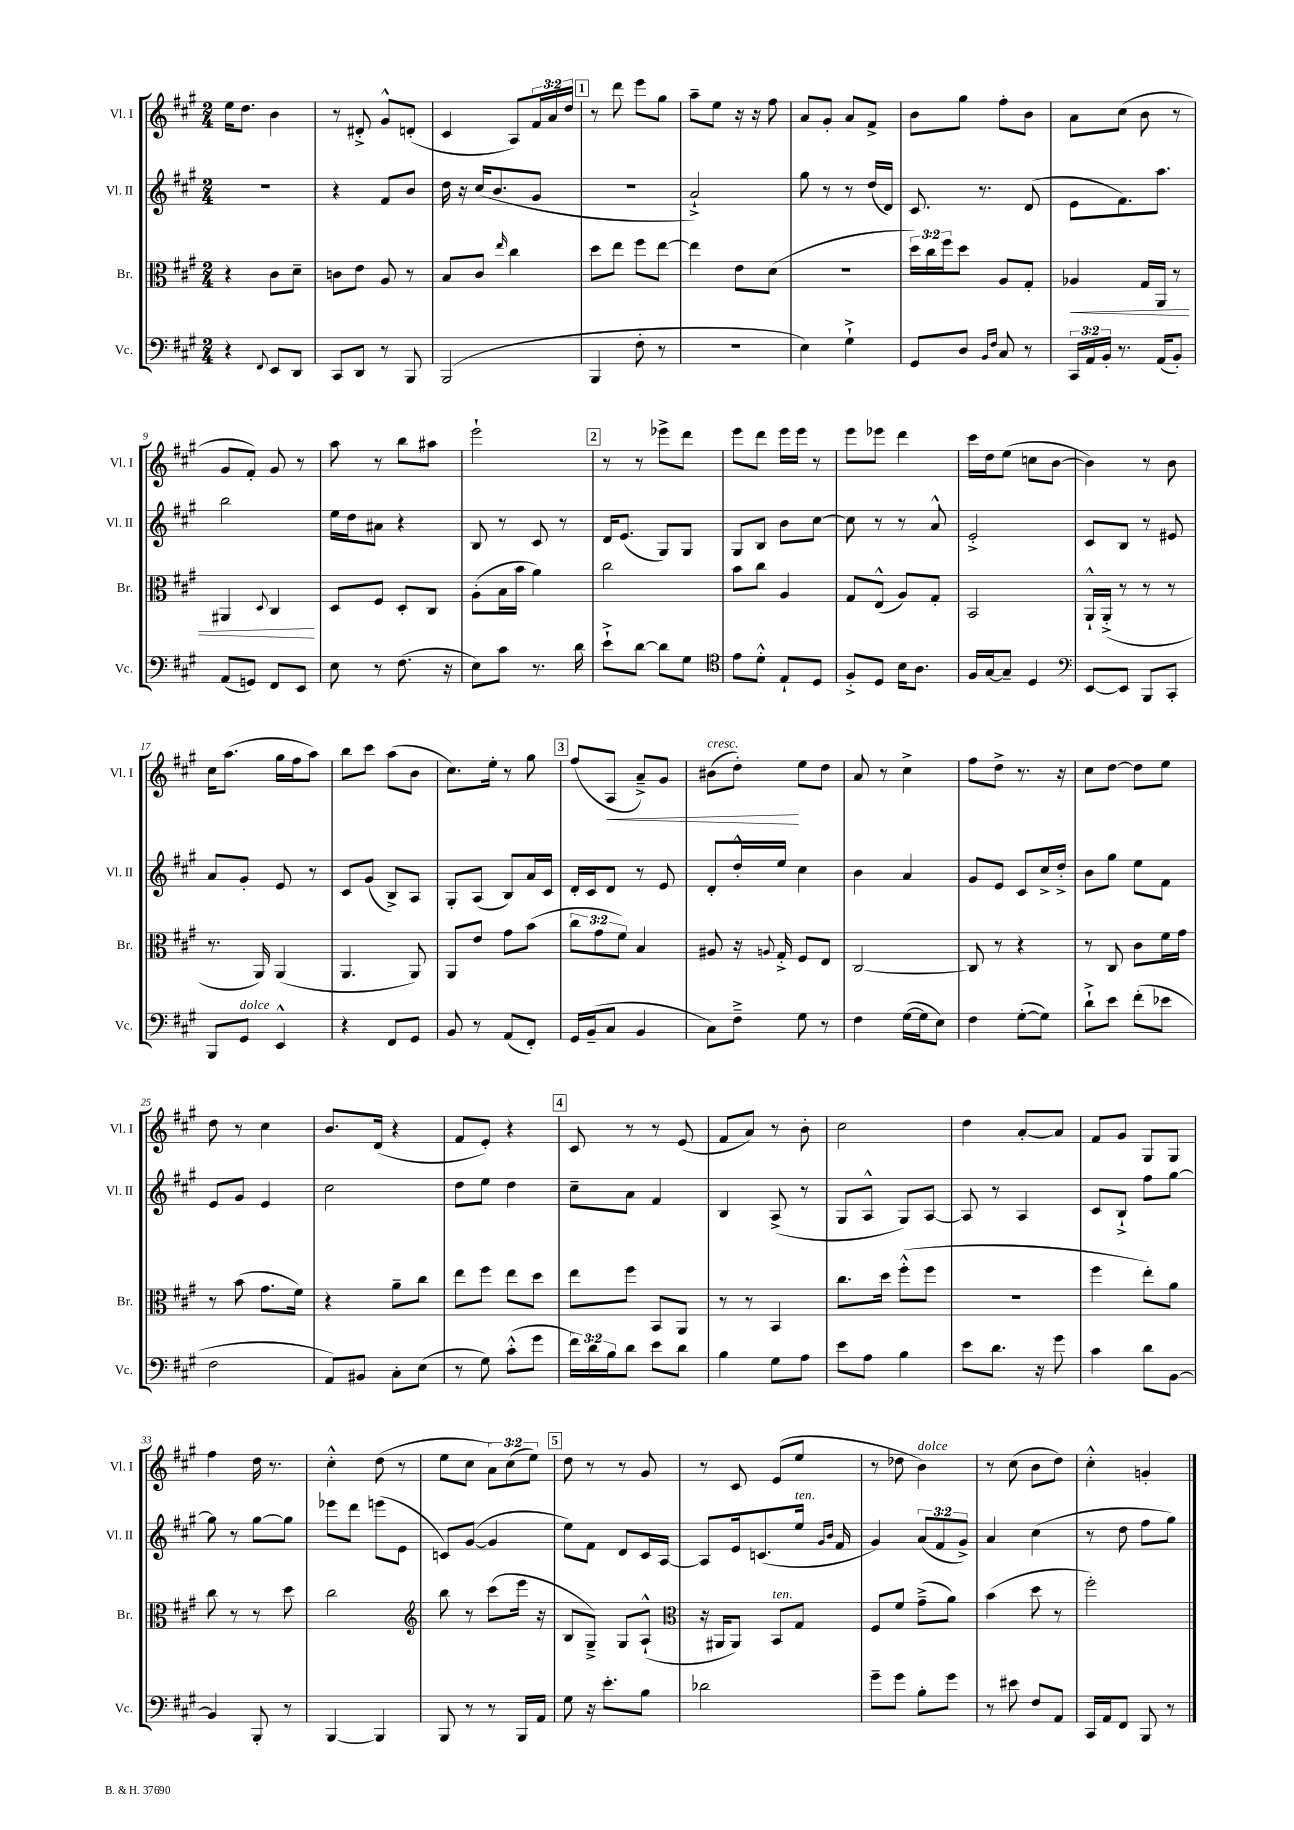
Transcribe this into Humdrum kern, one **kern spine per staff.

**kern	**kern	**dynam	**kern	**kern	**dynam
*part4	*part3	*part3	*part2	*part1	*part1
*staff4	*staff3	*staff3	*staff2	*staff1	*staff1
*I"Vc.	*I"Br.	*	*I"Vl. II	*I"Vl. I	*
*I'Vc.	*I'Br.	*	*I'Vl. II	*I'Vl. I	*
*clefF4	*clefC3	*	*clefG2	*clefG2	*
*k[f#c#g#]	*k[f#c#g#]	*	*k[f#c#g#]	*k[f#c#g#]	*
*M2/4	*M2/4	*	*M2/4	*M2/4	*
=1	=1	=1	=1	=1	=1
4r	4r	.	2r	16ee\KL	.
.	.	.	.	8.dd\J	.
8qqFF#/	.	.	.	.	.
8EE/L	8c#\L	.	.	4b\	.
8DD/J	8d~\J	.	.	.	.
=2	=2	=2	=2	=2	=2
8CC#/L	8cn\L	.	4r	8r	.
8DD/J	8e\J	.	.	8d#X'^/	.
8r	8A/	.	8f#/L	8g#^^/L	.
8BBB/	8r	.	8b/J	(8dn'/J	.
=3	=3	=3	=3	=3	=3
(2BBB/	8B/L	.	16dd\	4c#/	.
.	.	.	16r	.	.
.	8c#/J	.	(16cc#/KL	.	.
.	.	.	8.b/	.	.
.	16qqee/	.	.	.	.
.	4cc#\	.	.	8A/L)	.
.	.	.	8g#/J	24f#/L	.
.	.	.	.	24a/	.
.	.	.	.	24dd/JJ	.
!!LO:REH:place=s1:t=1
=4	=4	=4	=4	=4	=4
4BBB/	8dd\L	.	2r	8r	.
.	8ee\J	.	.	8ddd\	.
8F#'\	8ff#\L	.	.	8eee\L	.
8r	[8ee\J	.	.	8gg#\J	.
=5	=5	=5	=5	=5	=5
2r	4ee\]	.	2a`^/)	8aa~\L	.
.	.	.	.	8ee\J	.
.	8e\L	.	.	16r	.
.	.	.	.	16r	.
.	(8d\J	.	.	8ff#\	.
=6	=6	=6	=6	=6	=6
4E\)	2r	.	8gg#\	8a/L	.
.	.	.	8r	8g#'/J	.
4G#`^\	.	.	8r	8a/L	.
.	.	.	(16dd/LL	8f#^/J	.
.	.	.	16d/JJ)	.	.
=7	=7	=7	=7	=7	=7
8GG#/L	24dd\LL)	.	8.c#/	8b\L	.
.	24cc#\	.	.	.	.
.	24ff#\J	.	.	.	.
8D/J	8dd\J	.	.	8gg#\J	.
.	.	.	8.r	.	.
16qqBB/LL	.	.	.	.	.
16qqF#/JJ	.	.	.	.	.
8C#/	8A/L	.	.	8ff#'\L	.
8r	8G#'/J	.	(8d/	8b\J	.
=8	=8	=8	=8	=8	=8
!	!	!LO:HP:b	!	!	!
24CC#/LL	4A-X/	<	8e\L	8a\L	.
24AA/	.	.	.	.	.
24BB'/JJ	.	.	.	.	.
8.r	.	.	8.f#\)	(8cc#\J	.
.	16G#/LL	.	.	8b\	.
(16AA/KL	16AA/JJ	.	8.aa\J	.	.
8BB'/J)	8r	.	.	8r	.
!!LO:LB:g=z
=9	=9	=9	=9	=9	=9
(8AA/L	4AA#X/	.	2bb\	8g#/L	.
8GGn/J)	.	.	.	8f#'/J)	.
.	8qqD/	.	.	.	.
8FF#/L	4C#/	.	.	8g#/	.
8EE/J	.	.	.	8r	.
.	.	[	.	.	.
=10	=10	=10	=10	=10	=10
8E\	8D/L	.	16ee\LL	8aa\	.
.	.	.	16dd\J	.	.
8r	8F#/J	.	8a#X\J	8r	.
(8.F#\	8D'/L	.	4r	8bb\L	.
.	8C#/J	.	.	8aa#X\J	.
16r	.	.	.	.	.
=11	=11	=11	=11	=11	=11
8E\L)	(8A'\L	.	8B/	2eee`\	.
8c#\J	16B\L	.	8r	.	.
.	16b\JJ	.	.	.	.
8.r	4a\)	.	8c#/	.	.
.	.	.	8r	.	.
16d\	.	.	.	.	.
!!LO:REH:place=s1:t=2
=12	=12	=12	=12	=12	=12
8e`^\L	2cc#\	.	16d/KL	8r	.
.	.	.	(8.e/J	.	.
[8d\J	.	.	.	8r	.
8d\L]	.	.	8G#/L)	8eee-X^\L	.
8G#\J	.	.	8G#/J	8ddd\J	.
=13	=13	=13	=13	=13	=13
*clefC4	*	*	*	*	*
8e\L	8b\L	.	8G#/L	8eee\L	.
8d'^^\J	8cc#\J	.	8B/J	8ddd\J	.
8E`/L	4A/	.	8b\L	16eee\LL	.
.	.	.	.	16eee\JJ	.
8D/J	.	.	[8cc#\J	8r	.
=14	=14	=14	=14	=14	=14
8F#'^/L	8G#/L	.	8cc#\]	8eee\L	.
8D/J	(8E^^/J	.	8r	8eee-X\J	.
16B\KL	8A/L)	.	8r	4ddd\	.
8.A\J	.	.	.	.	.
.	8G#'/J	.	8a^^/	.	.
=15	=15	=15	=15	=15	=15
16F#/LL	2BB/	.	2e'^/	16ccc#\LL	.
[16G#/J	.	.	.	16dd\J	.
8G#~/J]	.	.	.	(8ee\J	.
4D/	.	.	.	8ccn\L	.
.	.	.	.	[8b\J	.
=16	=16	=16	=16	=16	=16
*clefF4	*	*	*	*	*
[8EE/L	16AA`^^/LL	.	8c#/L	4b\])	.
.	(16AA'^/JJ	.	.	.	.
8EE/J]	8r	.	8B/J	.	.
8BBB/L	8r	.	8r	8r	.
8CC#'/J	8r	.	8e#X/	8b\	.
!!LO:LB:g=z
=17	=17	=17	=17	=17	=17
8BBB/L	8.r	.	8a/L	16cc#\KL	.
.	.	.	.	(8.aa\J	.
!LO:TX:a:i:t=dolce	!	!	!	!	!
8GG#/J	.	.	8g#'/J	.	.
.	16AA/)	.	.	.	.
4EE^^/	(4AA/	.	8e/	16gg#\LL	.
.	.	.	.	16ff#\J	.
.	.	.	8r	8aa\J)	.
=18	=18	=18	=18	=18	=18
4r	4.AA/	.	8c#/L	8bb\L	.
.	.	.	(8g#/J	8ccc#\J	.
8FF#/L	.	.	8B^/L)	(8aa\L	.
8GG#/J	8AA/)	.	8A/J	8b\J	.
=19	=19	=19	=19	=19	=19
8BB/	8AA/L	.	8G#'/L	8.cc#\L)	.
8r	8e/J	.	(8A/J	.	.
.	.	.	.	16ee'\Jk	.
(8AA/L	8g#\L	.	8B/L)	8r	.
8FF#'/J)	(8b\J	.	16a/L	8gg#\	.
.	.	.	16c#/JJ	.	.
!!LO:REH:place=s1:t=3
=20	=20	=20	=20	=20	=20
16GG#/LL	12cc#\L	.	16d'/LL	(8ff#/L	.
(16BB~/J	.	.	16c#/J	.	.
.	12g#\	.	.	.	.
!	!	!	!	!	!LO:HP:b
8C#/J	.	.	8d/J	8A/J	<
.	12f#\J)	.	.	.	.
4BB/	4B/	.	8r	8a~^/L)	.
.	.	.	8e/	8g#/J	.
=21	=21	=21	=21	=21	=21
!	!	!	!	!LO:TX:a:i:t=cresc.	!
8C#\L)	8A#X/	.	8d'/L	(8b#X\L	.
8F#~^\J	16r	.	16dd'^^/L	8dd'\J)	.
.	8qqAn/	.	.	.	.
.	16G#'^/	.	16ee/JJ	.	.
8G#\	8F#/L	.	4cc#\	8ee\L	[
8r	8E/J	.	.	8dd\J	.
=22	=22	=22	=22	=22	=22
4F#\	[2C#/	.	4b\	8a/	.
.	.	.	.	8r	.
([16G#\LL	.	.	4a/	4cc#^\	.
16G#\J]	.	.	.	.	.
8E\J)	.	.	.	.	.
=23	=23	=23	=23	=23	=23
4F#\	8C#/]	.	8g#/L	8ff#\L	.
.	8r	.	8e/J	8dd^\J	.
([8G#'\L	4r	.	8c#/L	8.r	.
8G#\J])	.	.	16cc#^/L	.	.
.	.	.	16dd'^/JJ	16r	.
=24	=24	=24	=24	=24	=24
8d`^\L	8r	.	8b\L	8cc#\L	.
8e\J	8C#/	.	8gg#\J	[8dd\J	.
(8f#'\L	8c#\L	.	8ee\L	8dd\L]	.
8e-X\J	16f#\L	.	8f#\J	8ee\J	.
.	16g#\JJ	.	.	.	.
!!LO:LB:g=z
=25	=25	=25	=25	=25	=25
2F#\	8r	.	8e/L	8dd\	.
.	(8b\	.	8g#/J	8r	.
.	8.g#\L	.	4e/	4cc#\	.
.	16f#\Jk)	.	.	.	.
=26	=26	=26	=26	=26	=26
8AA/L)	4r	.	2cc#\	8.b/L	.
8BB#X/J	.	.	.	.	.
.	.	.	.	(16d/Jk	.
8C#'\L	8a~\L	.	.	4r	.
(8E\J	8cc#\J	.	.	.	.
=27	=27	=27	=27	=27	=27
8r	8ee\L	.	8dd\L	8f#/L	.
8G#\)	8ff#\J	.	8ee\J	8e'/J)	.
(8c#'^^\L	8ee\L	.	4dd\	4r	.
8g#\J	8dd\J	.	.	.	.
!!LO:REH:place=s1:t=4
=28	=28	=28	=28	=28	=28
24f#\LL)	8ee\L	.	8cc#~\L	8c#/	.
24d\	.	.	.	.	.
24B\J	.	.	.	.	.
8d\J	8ff#\J	.	8a\J	8r	.
8e\L	8BB/L	.	4f#/	8r	.
8d\J	8AA/J	.	.	(8e/	.
=29	=29	=29	=29	=29	=29
4B\	8r	.	4B/	8f#/L	.
.	8r	.	.	8a/J)	.
8G#\L	4BB/	.	(8A^/	8r	.
8A\J	.	.	8r	8b'\	.
=30	=30	=30	=30	=30	=30
8e\L	8.cc#\L	.	8G#/L	2cc#\	.
8A\J	.	.	8A^^/J	.	.
.	16dd\Jk	.	.	.	.
4B\	(8ff#'^^\L	.	8G#/L)	.	.
.	8ff#\J	.	[8A/J	.	.
=31	=31	=31	=31	=31	=31
8e\L	2r	.	8A/]	4dd\	.
8.d\J	.	.	8r	.	.
.	.	.	4A/	[8a'/L	.
16r	.	.	.	.	.
8g#\	.	.	.	8a/J]	.
=32	=32	=32	=32	=32	=32
4c#\	4ff#\	.	8c#/L	8f#/L	.
.	.	.	8B`^/J	8g#/J	.
8d\L	8ee'\L)	.	8ff#\L	8G#/L	.
[8BB\J	8a\J	.	[8gg#\J	8G#/J	.
!!LO:LB:g=z
=33	=33	=33	=33	=33	=33
4BB/]	8cc#\	.	8gg#\]	4ff#\	.
.	8r	.	8r	.	.
8BBB'/	8r	.	[8gg#\L	16dd\	.
.	.	.	.	8.r	.
8r	8dd\	.	8gg#\J]	.	.
=34	=34	=34	=34	=34	=34
[4BBB/	2cc#\	.	8eee-X\L	4cc#'^^\	.
.	.	.	8ddd\J	.	.
4BBB/]	.	.	(8eeen\L	(8dd\	.
.	.	.	8e\J	8r	.
=35	=35	=35	=35	=35	=35
*	*clefG2	*	*	*	*
8BBB/	8bb\	.	8cn/L)	8ee\L	.
8r	8r	.	([8g#/J	8cc#\J	.
8r	(8ccc#\L	.	4g#/]	12a\L)	.
.	.	.	.	(12cc#\	.
16BBB/LL	16eee\Jk	.	.	.	.
.	.	.	.	12ee\J)	.
16AA/JJ	16r	.	.	.	.
!!LO:REH:place=s1:t=5
=36	=36	=36	=36	=36	=36
8G#\	8B/L	.	8ee\L)	8dd\	.
16r	8G#~^/J)	.	8f#\J	8r	.
8.e'\L	.	.	.	.	.
.	8G#/L	.	8d/L	8r	.
8B\J	(8A`^^/J	.	16c#/L	8g#/	.
.	.	.	[16A/JJ	.	.
=37	=37	=37	=37	=37	=37
*	*clefC3	*	*	*	*
2d-X\	16r	.	8A/L]	8r	.
.	16AA#X/KL	.	.	.	.
.	8AA#/J)	.	16e/k	8c#/	.
.	.	.	(8.cn/	.	.
!	!LO:TX:a:i:t=ten.	!	!	!	!
.	8BB/L	.	.	(8e/L	.
!	!	!	!LO:TX:a:i:t=ten.	!	!
.	8G#/J	.	16ee/Jk	8ee/J	.
.	.	.	16qqg#/LL	.	.
.	.	.	16qqb/JJ	.	.
.	.	.	16f#/	.	.
=38	=38	=38	=38	=38	=38
8g#~\L	8F#/L	.	4g#/)	8r	.
8g#\J	8f#/J	.	.	8dd-X\	.
!	!	!	!	!LO:TX:a:i:t=dolce	!
8B'\L	(8g#~^\L	.	(12a/L	4b\)	.
.	.	.	12f#/	.	.
8g#\J	8a\J)	.	.	.	.
.	.	.	12g#^/J)	.	.
=39	=39	=39	=39	=39	=39
8r	(4b\	.	4a/	8r	.
8e#X\	.	.	.	(8cc#\	.
8F#/L	8dd\	.	(4cc#\	8b\L	.
8AA/J	8r	.	.	8dd\J)	.
=40	=40	=40	=40	=40	=40
16CC#/LL	2ff#'\)	.	8r	4cc#'^^\	.
16AA/J	.	.	.	.	.
8FF#/J	.	.	8dd\	.	.
8BBB/	.	.	8ff#\L	4gn'/	.
8r	.	.	8gg#\J)	.	.
==	==	==	==	==	==
*-	*-	*-	*-	*-	*-
